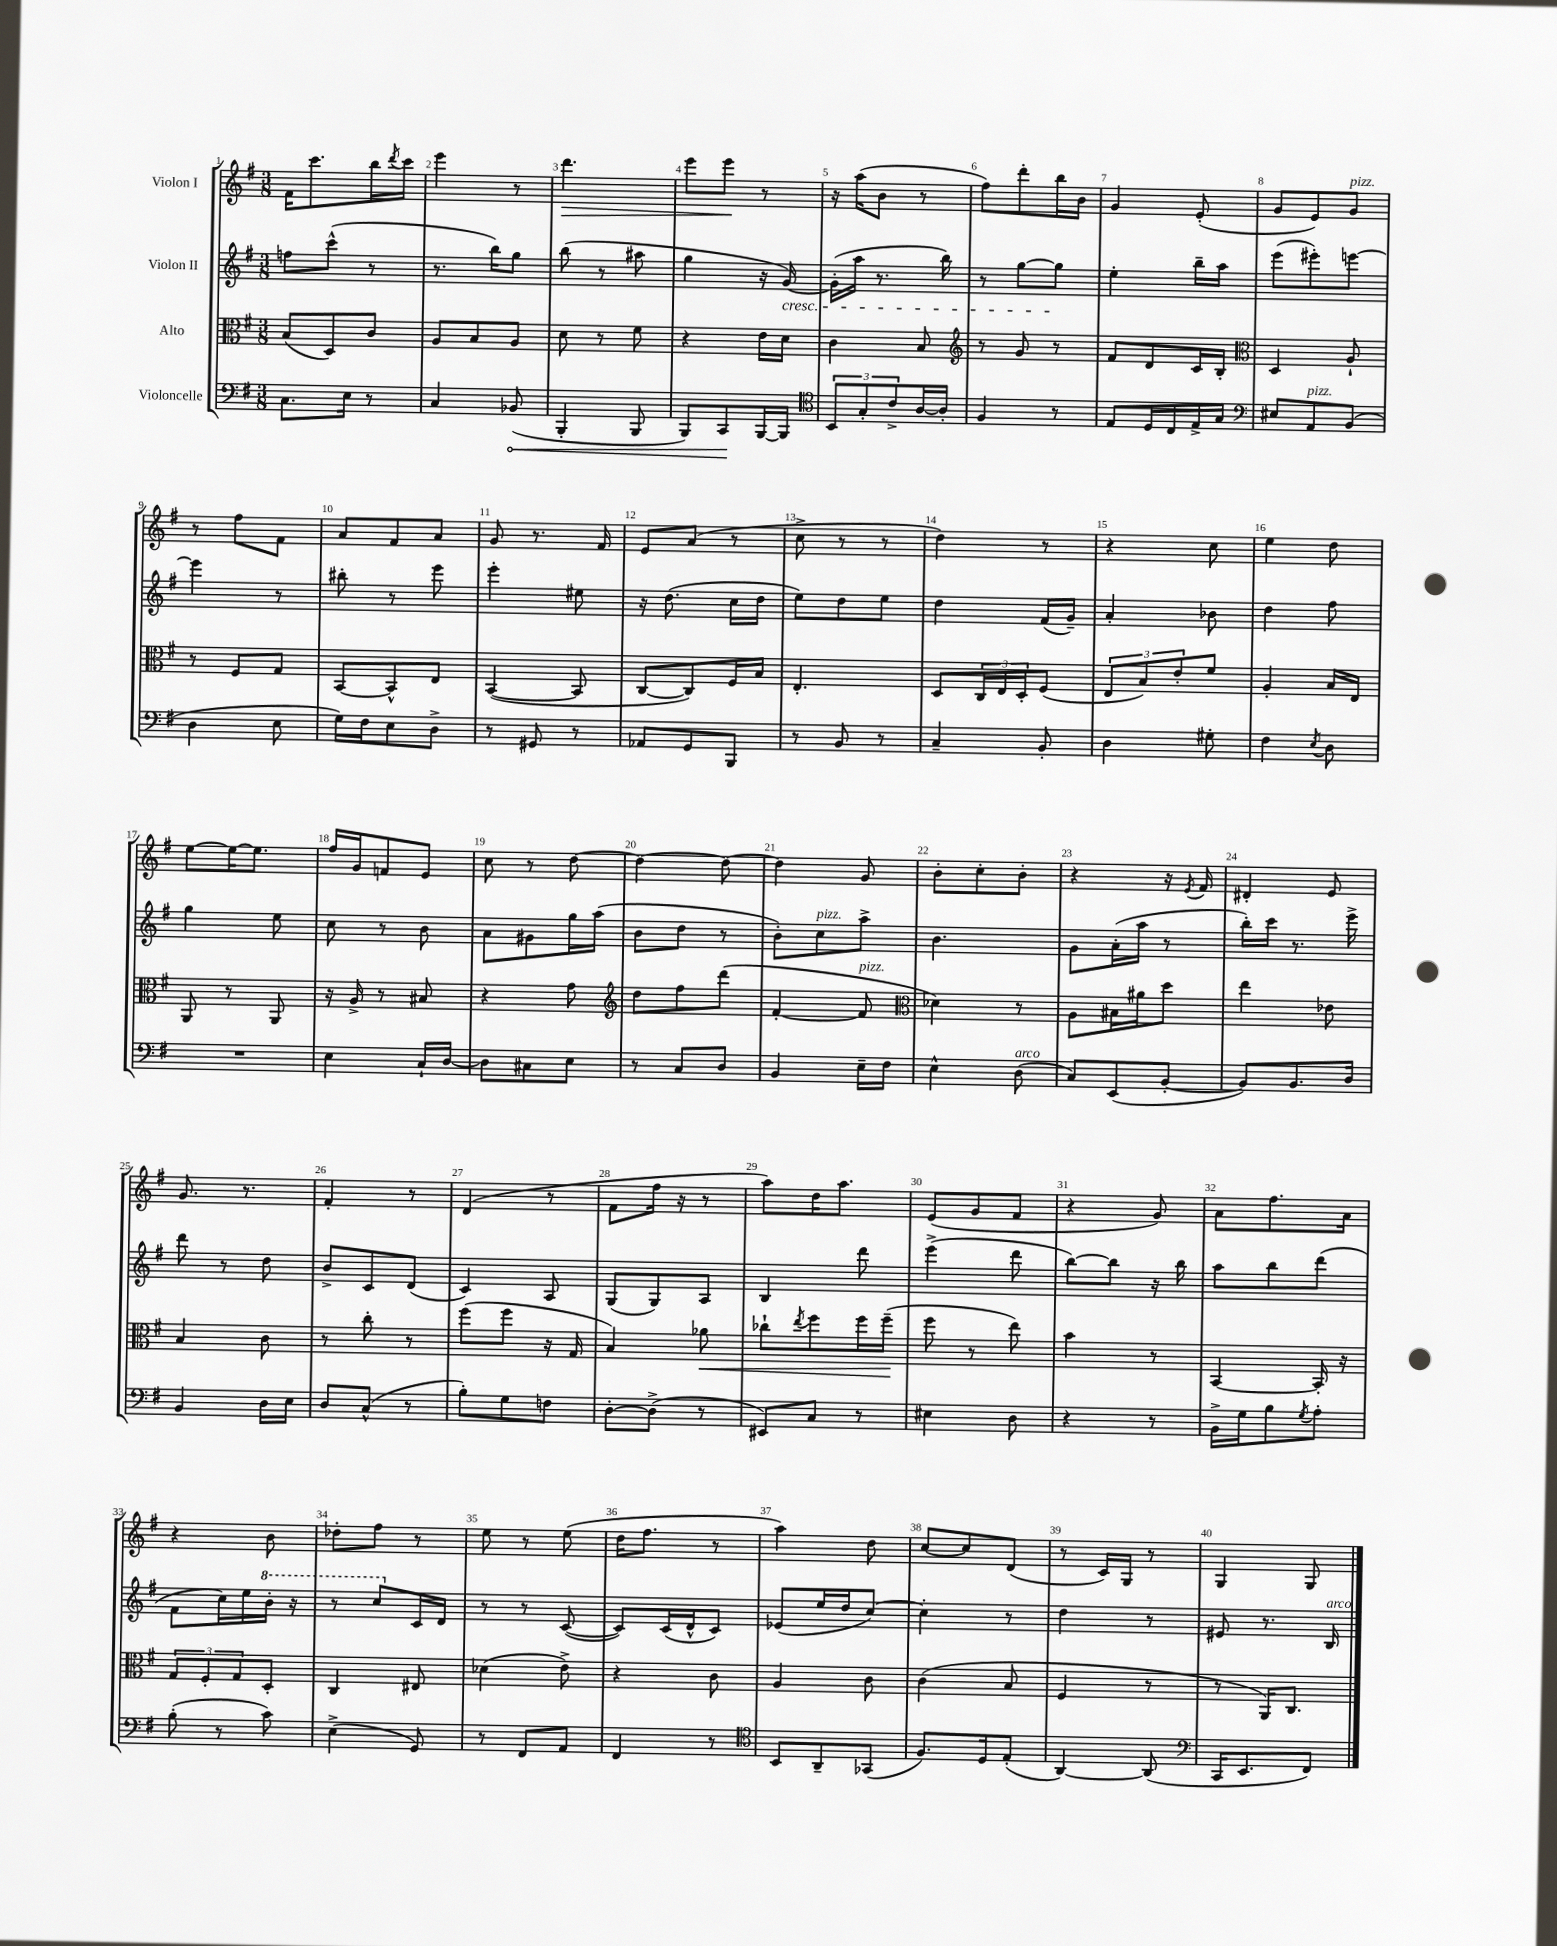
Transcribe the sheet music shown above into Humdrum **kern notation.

**kern	**dynam	**kern	**dynam	**kern	**kern	**dynam
*part4	*part4	*part3	*part3	*part2	*part1	*part1
*staff4	*staff4	*staff3	*staff3	*staff2	*staff1	*staff1
*I"Violoncelle	*	*I"Alto	*	*I"Violon II	*I"Violon I	*
*clefF4	*	*clefC3	*	*clefG2	*clefG2	*
*k[f#]	*	*k[f#]	*	*k[f#]	*k[f#]	*
*M3/8	*	*M3/8	*	*M3/8	*M3/8	*
=1	=1	=1	=1	=1	=1	=1
8.C\L	.	(8B/L	.	8ffn\L	16f#\KL	.
.	.	.	.	.	8.ccc\	.
.	.	8D/)	.	(8ccc^^\J	.	.
16E\Jk	.	.	.	.	.	.
8r	.	8c/J	.	8r	16bb\L	.
.	.	.	.	.	8qddd/	.
.	.	.	.	.	16ccc\JJ	.
=2	=2	=2	=2	=2	=2	=2
4C/	.	8A/L	.	8.r	4eee\	.
.	.	8B/	.	.	.	.
.	.	.	.	16bb\KL)	.	.
!	!LO:HP:b	!	!	!	!	!
(8BB-X/	<	8A/J	.	8gg\J	8r	.
=3	=3	=3	=3	=3	=3	=3
!	!	!	!	!	!	!LO:HP:b
4BBB'/	.	8d\	.	(8bb\	4.ddd\	>
.	.	8r	.	8r	.	.
8BBB/	.	8f#\	.	8aa#X\	.	.
=4	=4	=4	=4	=4	=4	=4
8BBB/L)	.	4r	.	4gg\	8eee\L	.
8CC/	.	.	.	.	8eee\J	.
[16BBB/L	[	16e\LL	.	16r	8r	]
!	!	!	!	!LO:TX:b:i:t=cresc.	!	!
16BBB/JJ]	.	16d\JJ	.	[16g/)	.	.
=5	=5	=5	=5	=5	=5	=5
*clefC4	*	*	*	*	*	*
12BB/L	.	4c\	.	(16g'\LL]	16r	.
.	.	.	.	16aa\JJ	(16aa\KL	.
12G'/	.	.	.	.	.	.
.	.	.	.	8.r	8b\J	.
12c^/	.	.	.	.	.	.
[16A/L	.	8B/	.	.	8r	.
16A'/JJ]	.	.	.	16bb\)	.	.
=6	=6	=6	=6	=6	=6	=6
*	*	*clefG2	*	*	*	*
4F#/	.	8r	.	8r	8ff#\L)	.
.	.	8g/	.	[8gg\L	8ddd'\	.
8r	.	8r	.	8gg\J]	16bb\L	.
.	.	.	.	.	16b\JJ	.
=7	=7	=7	=7	=7	=7	=7
8E/L	.	8f#/L	.	4ee'\	4g/	.
16D/L	.	8d/	.	.	.	.
16C/	.	.	.	.	.	.
16E^/	.	16c/L	.	16bb~\LL	(8e'/	.
16G/JJ	.	16B'/JJ	.	16aa\JJ	.	.
=8	=8	=8	=8	=8	=8	=8
*clefF4	*	*clefC3	*	*	*	*
8E#X/L	.	4D/	.	(8eee\L	8g/L	.
!LO:TX:a:i:t=pizz.	!	!	!	!	!	!
8AA/	.	.	.	8eee#X'\)	8e/)	.
!	!	!	!	!	!LO:TX:a:i:t=pizz.	!
(8BB/J	.	8A`/	.	[8eeen\J	8g/J	.
!!LO:LB:g=z
=9	=9	=9	=9	=9	=9	=9
4D\	.	8r	.	4eee\]	8r	.
.	.	8F#/L	.	.	8ff#\L	.
8E\	.	8G/J	.	8r	8f#\J	.
=10	=10	=10	=10	=10	=10	=10
16G\LL)	.	[8BB/L	.	8bb#X'\	8a/L	.
16F#\J	.	.	.	.	.	.
8E\	.	8BB^^/]	.	8r	8f#/	.
8D^\J	.	8E/J	.	8eee\	8a/J	.
=11	=11	=11	=11	=11	=11	=11
8r	.	([4BB/	.	4eee'\	8g/	.
8GG#X/	.	.	.	.	8.r	.
8r	.	8BB/]	.	8ee#X\	.	.
.	.	.	.	.	16f#/	.
=12	=12	=12	=12	=12	=12	=12
8AA-X/L	.	[8C/L	.	16r	8e/L	.
.	.	.	.	(8.dd\	.	.
8GG/	.	8C/])	.	.	(8a/J	.
8BBB/J	.	16F#/L	.	16cc\LL	8r	.
.	.	16B/JJ	.	16dd\JJ	.	.
=13	=13	=13	=13	=13	=13	=13
8r	.	4.E'/	.	8ee\L)	8cc^\	.
8BB/	.	.	.	8dd\	8r	.
8r	.	.	.	8ee\J	8r	.
=14	=14	=14	=14	=14	=14	=14
4C~/	.	8D/L	.	4dd\	4dd\)	.
.	.	24C/L	.	.	.	.
.	.	24E/	.	.	.	.
.	.	24D'/J	.	.	.	.
8BB'/	.	(8F#/J	.	(16f#/LL	8r	.
.	.	.	.	16g~/JJ)	.	.
=15	=15	=15	=15	=15	=15	=15
4D\	.	12E/L	.	4a'/	4r	.
.	.	12B/)	.	.	.	.
.	.	12e'/	.	.	.	.
8G#X'\	.	8f#/J	.	8b-X\	8cc\	.
=16	=16	=16	=16	=16	=16	=16
4F#\	.	4A'/	.	4dd\	4ee\	.
8qE/	.	.	.	.	.	.
8D\	.	16B/LL	.	8ff#\	8dd\	.
.	.	16E/JJ	.	.	.	.
!!LO:LB:g=z
=17	=17	=17	=17	=17	=17	=17
4.r	.	8AA/	.	4gg\	[8ee\L	.
.	.	8r	.	.	16ee\K_	.
.	.	.	.	.	8.ee\J]	.
.	.	8AA/	.	8ee\	.	.
=18	=18	=18	=18	=18	=18	=18
4E\	.	16r	.	8cc\	16ff#/LL	.
.	.	16A^/	.	.	16g/J	.
.	.	8r	.	8r	8fn/	.
16C`/LL	.	8B#X/	.	8b\	8e/J	.
[16D/JJ	.	.	.	.	.	.
=19	=19	=19	=19	=19	=19	=19
8D\L]	.	4r	.	8a\L	8cc\	.
8C#X\	.	.	.	8g#X\	8r	.
8E\J	.	8g\	.	16gg\L	[8dd\	.
.	.	.	.	(16aa\JJ	.	.
=20	=20	=20	=20	=20	=20	=20
*	*	*clefG2	*	*	*	*
8r	.	8dd\L	.	8b\L	4dd\_	.
8C/L	.	8ff#\	.	8dd\J	.	.
8D/J	.	(8ddd\J	.	8r	8dd\_	.
=21	=21	=21	=21	=21	=21	=21
4BB/	.	[4f#'/	.	8b'\L)	4dd\]	.
!	!	!	!	!LO:TX:a:i:t=pizz.	!	!
.	.	.	.	8cc\	.	.
!	!	!LO:TX:a:i:t=pizz.	!	!	!	!
16E~\LL	.	8f#/]	.	8aa^\J	8g/	.
16F#\JJ	.	.	.	.	.	.
=22	=22	=22	=22	=22	=22	=22
*	*	*clefC3	*	*	*	*
4E^^\	.	4d-X\)	.	4.b\	8b'\L	.
.	.	.	.	.	8cc'\	.
!LO:TX:a:i:t=arco	!	!	!	!	!	!
(8D\	.	8r	.	.	8b'\J	.
=23	=23	=23	=23	=23	=23	=23
8C/L)	.	8A\L	.	8g\L	4r	.
(8EE/	.	16B#X\L	.	(16a'\L	.	.
.	.	16a#X\J	.	16aa\JJ	.	.
[8BB'/J	.	8dd\J	.	8r	16r	.
.	.	.	.	.	8qe/	.
.	.	.	.	.	16f#/	.
=24	=24	=24	=24	=24	=24	=24
8BB/L])	.	4ee\	.	16bb'\LL)	4d#X'/	.
.	.	.	.	16ccc\JJ	.	.
8.BB/	.	.	.	8.r	.	.
.	.	8e-X\	.	.	8e/	.
16D/Jk	.	.	.	16eee^\	.	.
!!LO:LB:g=z
=25	=25	=25	=25	=25	=25	=25
4BB/	.	4B/	.	8ddd\	8.g/	.
.	.	.	.	8r	.	.
.	.	.	.	.	8.r	.
16D\LL	.	8c\	.	8dd\	.	.
16E\JJ	.	.	.	.	.	.
=26	=26	=26	=26	=26	=26	=26
8D/L	.	8r	.	8b^/L	4f#'/	.
(8C^^/J	.	8cc'\	.	8c/	.	.
8r	.	8r	.	(8d/J	8r	.
=27	=27	=27	=27	=27	=27	=27
8B'\L)	.	(8ff#\L	.	4c/)	(4d/	.
8G\	.	8ff#\J	.	.	.	.
8Fn\J	.	16r	.	8A/	8r	.
.	.	16G/	.	.	.	.
=28	=28	=28	=28	=28	=28	=28
[8D'\L	.	4B/)	.	(8G/L	8f#\L	.
(8D^\J]	.	.	.	8G/)	16ff#\Jk	.
.	.	.	.	.	16r	.
!	!	!	!LO:HP:b	!	!	!
8r	.	8a-X\	<	8A/J	8r	.
=29	=29	=29	=29	=29	=29	=29
8EE#X/L)	.	8cc-X`\L	.	4B/	8aa\L)	.
.	.	8qee/	.	.	.	.
8C/J	.	8ff#\	.	.	16dd\K	.
.	.	.	.	.	8.aa\J	.
8r	.	16ff#\L	.	8ddd\	.	.
.	.	(16ff#~\JJ	.	.	.	.
.	.	.	[	.	.	.
=30	=30	=30	=30	=30	=30	=30
4E#X\	.	8ff#\	.	(4eee^\	(8e/L	.
.	.	8r	.	.	8g/	.
8D\	.	8ee\)	.	8ddd\	8f#/J	.
=31	=31	=31	=31	=31	=31	=31
4r	.	4b\	.	[8bb\L)	4r	.
.	.	.	.	8bb\J]	.	.
8r	.	8r	.	16r	8g/)	.
.	.	.	.	16bb\	.	.
=32	=32	=32	=32	=32	=32	=32
16BB^\LL	.	[4BB/	.	8aa\L	8a\L	.
16G\J	.	.	.	.	.	.
8B\	.	.	.	8bb\	8.ff#\	.
8qG/	.	.	.	.	.	.
8A'\J	.	16BB'/]	.	(8ddd\J	.	.
.	.	16r	.	.	16a\Jk	.
!!LO:LB:g=z
=33	=33	=33	=33	=33	=33	=33
(8B'\	.	12G/L	.	8f#\L	4r	.
.	.	12F#'/	.	.	.	.
8r	.	.	.	16cc\L)	.	.
.	.	12G/	.	.	.	.
.	.	.	.	16ee\	.	.
*	*	*	*	*8va	*	*
8c\)	.	8D'/J	.	16bb'\JJ	8b\	.
.	.	.	.	16r	.	.
=34	=34	=34	=34	=34	=34	=34
(4E^\	.	4C/	.	8r	8dd-X'\L	.
.	.	.	.	8ccc/L	8ff#\J	.
*	*	*	*	*X8va	*	*
8GG/)	.	8E#X/	.	16c/L	8r	.
.	.	.	.	16d/JJ	.	.
=35	=35	=35	=35	=35	=35	=35
8r	.	(4d-X\	.	8r	8ee\	.
8FF#/L	.	.	.	8r	8r	.
8AA/J	.	8e^\)	.	([8c/	(8ee\	.
=36	=36	=36	=36	=36	=36	=36
4FF#/	.	4r	.	8c/L])	16dd\KL	.
.	.	.	.	.	8.ff#\J	.
.	.	.	.	(16c/L	.	.
.	.	.	.	16d^^/J	.	.
8r	.	8c\	.	8c/J)	8r	.
=37	=37	=37	=37	=37	=37	=37
*clefC4	*	*	*	*	*	*
8BB/L	.	4A/	.	(8e-X/L	4aa\)	.
8AA~/	.	.	.	16ee/L	.	.
.	.	.	.	16dd/J	.	.
(8GG-X/J	.	8c\	.	[8cc/J)	8dd\	.
=38	=38	=38	=38	=38	=38	=38
8.F#/L)	.	(4c\	.	4cc'\]	[8cc/L	.
.	.	.	.	.	8cc/]	.
16D/k	.	.	.	.	.	.
(8E'/J	.	8B/	.	8r	(8d/J	.
=39	=39	=39	=39	=39	=39	=39
[4AA/)	.	4F#/	.	4dd\	8r	.
.	.	.	.	.	16c/LL)	.
.	.	.	.	.	16G/JJ	.
(8AA/]	.	8r	.	8r	8r	.
=40	=40	=40	=40	=40	=40	=40
*clefF4	*	*	*	*	*	*
16CC/KL	.	8r	.	8e#X/	4G/	.
8.EE/	.	.	.	.	.	.
.	.	16AA/KL)	.	8.r	.	.
.	.	8.C/J	.	.	.	.
8FF#/J)	.	.	.	.	8G/	.
!	!	!	!	!LO:TX:a:i:t=arco	!	!
.	.	.	.	16B/	.	.
==	==	==	==	==	==	==
*-	*-	*-	*-	*-	*-	*-
